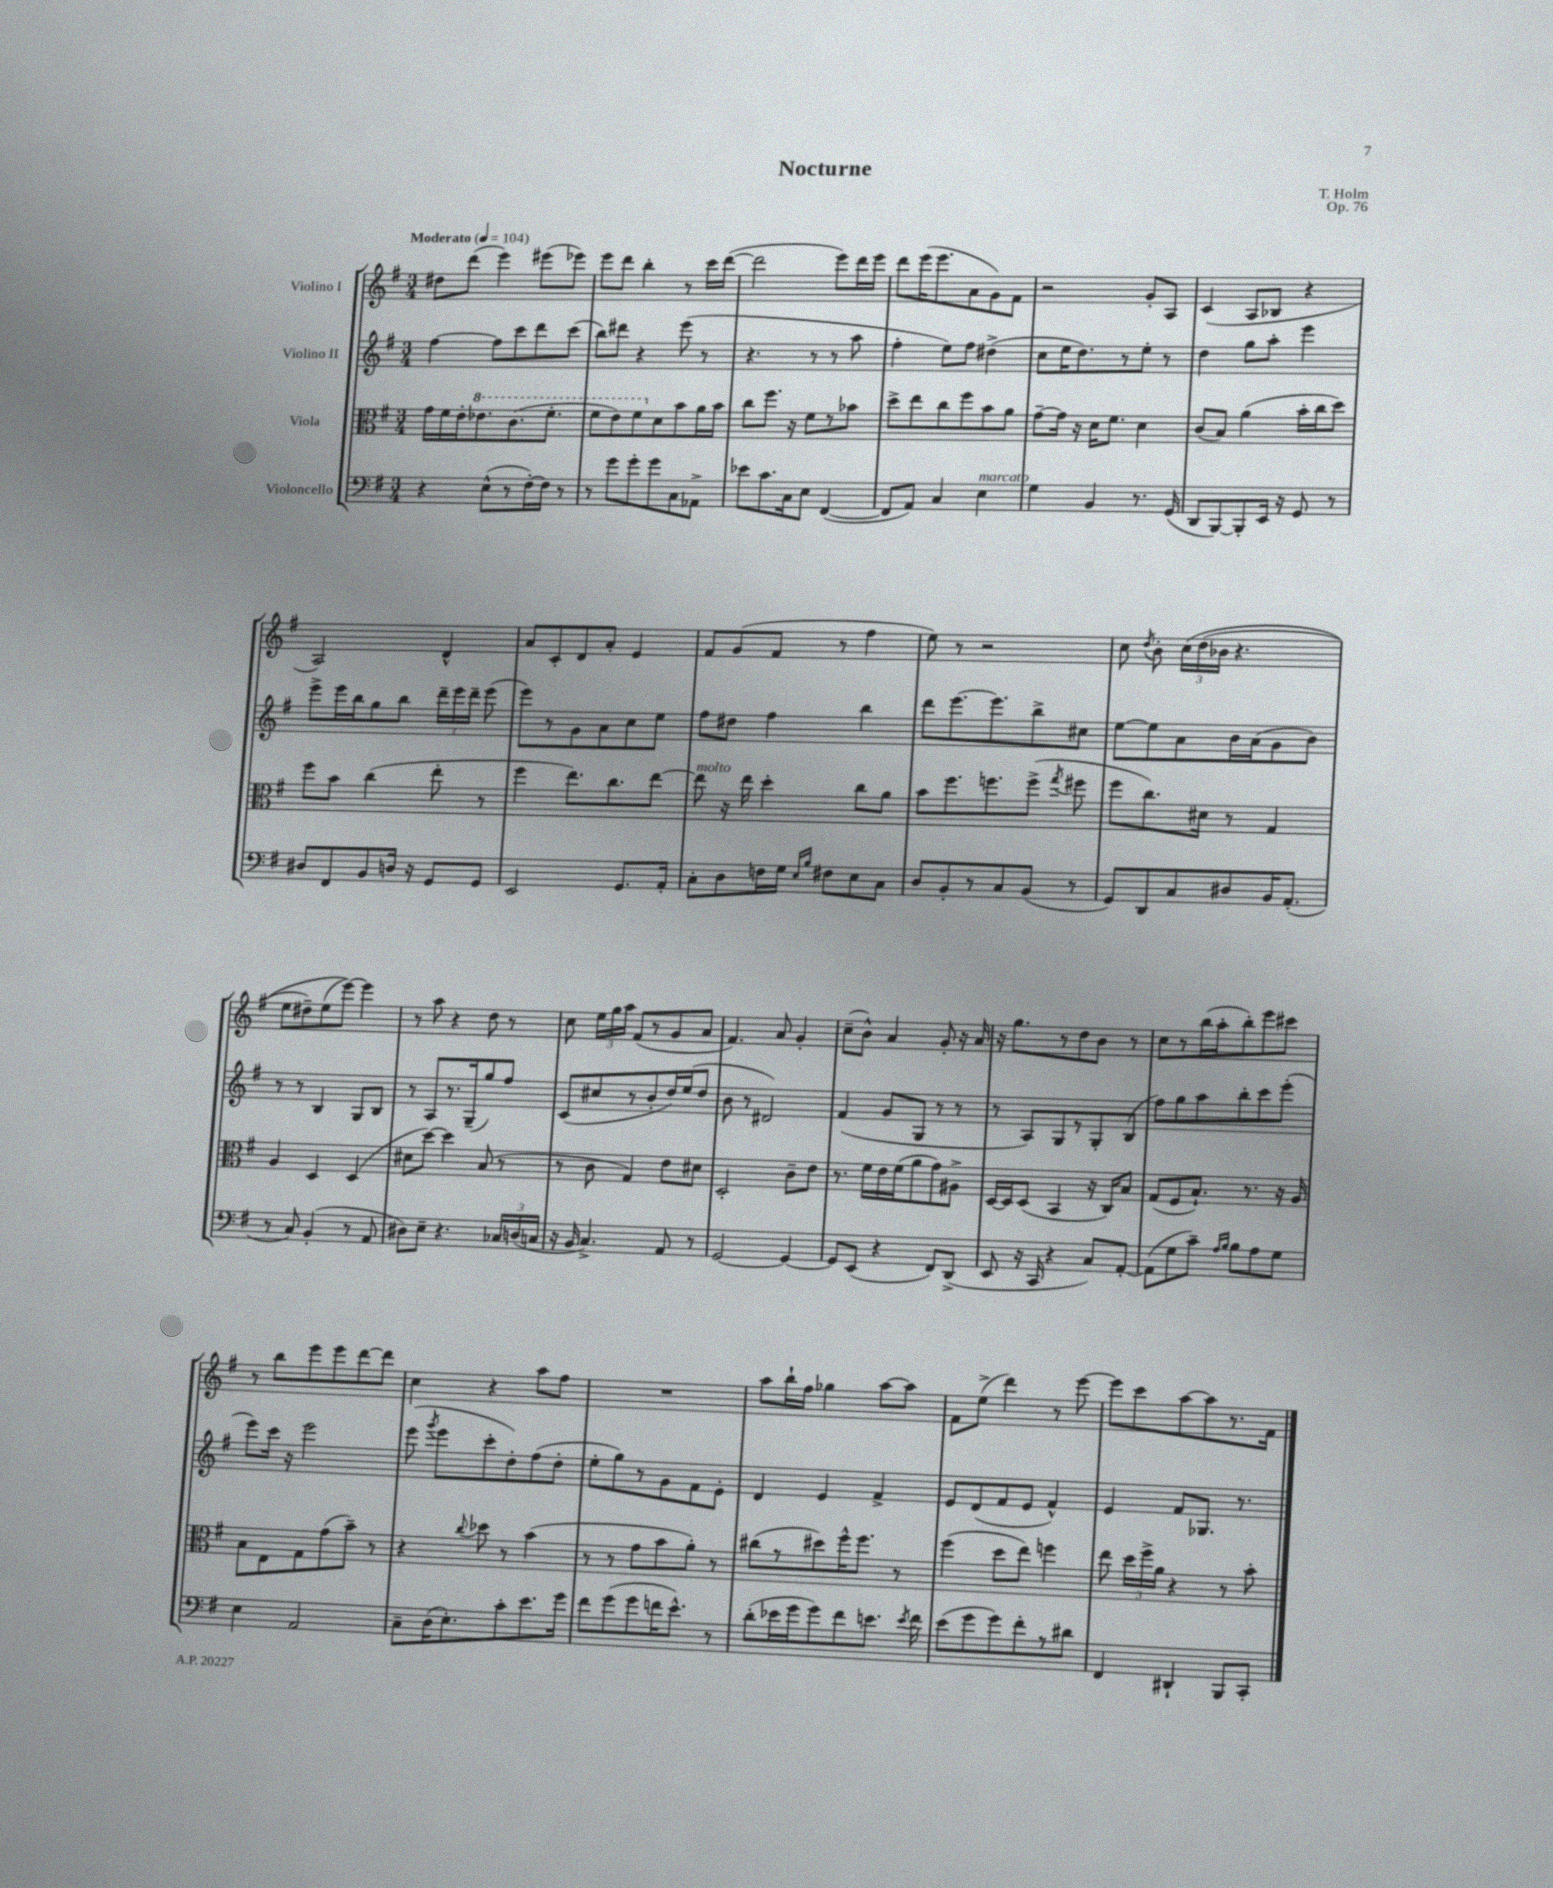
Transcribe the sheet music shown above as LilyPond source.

\header { title = "Nocturne" composer = "T. Holm" opus = "Op. 76" }
<<
\new StaffGroup <<
\new Staff = "s0" \with { instrumentName = "Violino I" } {
    \clef treble \key g \major \numericTimeSignature \time 3/4 \tempo "Moderato" 4 = 104
    \autoBeamOff dis''8[ d'''8]( e'''4) eis'''8[( ees'''8]) |
    e'''8[ d'''8] b''4-. r8 c'''16[ d'''16]~( |
    d'''2 e'''8[) d'''16 e'''16] |
    d'''8[ e'''16( e'''8. a'8 g'8) fis'8] |
    r2 g'8[-. a8] |
    c'4( a8[ bes8] r4 |
    a2) d'4-^ |
    a'8[ c'8-. d'8 a'8]-. e'4 |
    fis'8[ g'8( fis'8] r8 fis''4 |
    e''8) r8 r2 |
    c''8 \acciaccatura { d''8 } b'8-. \tuplet 3/2 { c''16[\( d''16( bes'16] } r4. |
    e''8[ dis''8--) e''8( e'''8]~)\) e'''4 |
    r8 a''8 r4 d''8 r8 |
    c''8 \tuplet 3/2 { e''16[ g''16 a''16] } fis'8[( r8 g'8 a'8] |
    fis'4.) a'8 g'4-. |
    c''8[--( b'8]-^) a'4 g'8-. r16 a'16 |
    r16 g''8.[ r8 d''8 b'8] r8 |
    c''8[ r8 b''16( a''16-. b''8-.) e'''8 cis'''8] |
    r8 b''8[ e'''8 e'''8 d'''8~ d'''8] |
    c''4 r4 a''8[ fis''8] |
    R2. |
    a''8[ b''16-! fis''16] ges''4 a''8[~ a''8] |
    fis'8[ e''8]->( d'''4) r8 e'''8~ |
    e'''8[ c'''8 a''8~ a''8 r8. fis'16] \bar "|." |
}
\new Staff = "s1" \with { instrumentName = "Violino II" } {
    \clef treble \key g \major \numericTimeSignature \time 3/4
    \autoBeamOff fis''4~ fis''8[ c'''8 d'''8 c'''8]( |
    b''8[) dis'''8] r4 e'''8( r8 |
    r4. r8 r8 a''8 |
    fis''4-. e''8[) fis''8] dis''4->( |
    c''8[ e''16 d''8.) r8 e''8]-. r8 |
    d''4 g''8[ a''8]-. e'''4 |
    e'''8[-> e'''16 b''16 g''8 b''8] \tuplet 3/2 { d'''16[-- e'''16 d'''16]-- } e'''8( |
    e'''8[) r8 g'8 a'8 c''8 e''8] |
    fis''8[ dis''8] fis''4 b''4 |
    d'''8[ e'''8.~ e'''8. b''8-> cis''8] |
    e''8[~ e''8 a'8 b'16 a'16( g'8 b'8]) |
    r8 r8 b4 g8[ b8] |
    r8 a8[ r8. g16--( g''8) fis''8] |
    c'8[( cis''8 r8 b'8-. d''16) e''16( d''8] |
    b'8 r8 dis'2) |
    fis'4( g'8[ g8] r8 r8 |
    r8 a8[) g8 r8 g8-. b8]( |
    fis''8[) g''8 a''8 b''8-. c'''8 e'''8]-.( |
    e'''8[) c'''16] r16 e'''2 |
    e'''8( \acciaccatura { g'''8 } e'''8[ c'''8-. d''8-.) fis''8( d''8]-. |
    e''8[-. g''8) r8 g'8 fis'8 e'8]-. |
    d'4 e'4 fis'4-> |
    e'8[ d'8( fis'8 e'8] fis'4-^) |
    e'4 fis'8[ ges8.] r8. \bar "|." |
}
\new Staff = "s2" \with { instrumentName = "Viola" } {
    \clef alto \key g \major \numericTimeSignature \time 3/4
    \autoBeamOff g'16[ fis'16 e'16-. \ottava #1 ees''8. c''8.( fis''8.]-. |
    fis''8[ e''8) fis''8 \ottava #0 d'8 b'8 a'16 b'16] |
    c''8[ fis''8.] r16 fis'8[ r8 bes'8] |
    d''8[-> e''8 c''8 fis''8 b'8 a'8] |
    g'8[~-- g'16] r16 d'16[ fis'8.] d'4 |
    c'8[( b8]) a'4( b'16[-. c''16 d''8]) |
    fis''8[ b'8] c''4( e''8-. r8 |
    fis''4 e''8.[) c''8. e''8]~ |
    e''8^\markup { \italic "molto" } r16 e''16 d''4-. c''8[ a'8] |
    b'8[ fis''8. f''8. f''8]->( \acciaccatura { g''8 } fis''8 |
    fis''8[ c''8.) dis'16] r8 g4 |
    a4 d4 d4( |
    dis'8[ d''8]~) d''4 b8( r8 |
    r8 c'8 g4) e'8[ dis'8] |
    d2-. c'8[-- e'8] |
    r8. fis'16[ e'16 fis'16( a'8 g'8) ais8]-> |
    d16[~ d16 d8]( b,4 r16 c16[) b8] |
    g8[( fis8 b8.]-!) r8. r16 a16 |
    b8[ e8 g8 g'8( b'8]--) r8 |
    r4 \appoggiatura { c''8 } des''8 r8 b'4( |
    r8 r8 g'8[ b'8 a'8]-.) r8 |
    cis''8[( r8 dis''8) fis''16-^ fis''8.] r8 |
    fis''4( d''8[ e''8]) f''4 |
    e''8 \tuplet 3/2 { d''16[ fis''16-> a'16] } r4 r8 b'8-. \bar "|." |
}
\new Staff = "s3" \with { instrumentName = "Violoncello" } {
    \clef bass \key g \major \numericTimeSignature \time 3/4
    \autoBeamOff r4 e8[-^( r8 fis16~-.) fis16] r8 |
    r8 g'8[ g'8-. g'8 c8 aes,8]-> |
    ees'8[ c'8. c16 e8] fis,4~( |
    fis,8[ a,8]) c4 e4^\markup { \italic "marcato" } |
    g4 b,4 r8. g,16( |
    d,8[ b,,8~) b,,8-. e,16] r16 g,8 r8 |
    dis8[ fis,8 b,8 d16] r16 g,8[ g,8] |
    e,2 g,8.[ a,16]-. |
    c8[-. d8 f16 g16] \grace { e16[ b16] } fis8[ e8 c8] |
    d8[ b,8-. r8 c8 b,8]( r8 |
    g,8[) d,8 c8 dis8 b,16 a,8.]-.( |
    r8 c8) b,4-.( r8 a,8 |
    dis8[) e8]-- r4. \tuplet 3/2 { ces16[ d16( c16] } |
    r16 b,16 c4.->) a,8 r8 |
    g,2~ g,4~ |
    g,8[ e,8]( r4 fis,8[) d,8]->( |
    e,8 r16 c,16 r4 c8[) a,8]~-. |
    a,8[( g8 c'8]--) \grace { a16[ b16] } b8[ a8 g8] |
    e4 a,2 |
    c8[-- d16( e8.-.) c'8-. e'8. g'16] |
    fis'8[ g'8( g'8 f'16 e'8.]-^) r8 |
    d'8[-.( ees'16 g'16 g'8) fis'8 e'8.] \acciaccatura { e'8 } fis'16 |
    e'8[( g'8 g'8) fis'8-. r8 dis'8] |
    fis,4 dis,4-! b,,8[ c,8]-. \bar "|." |
}
>>
>>
\layout { \context { \Score \remove "Bar_number_engraver" } }
